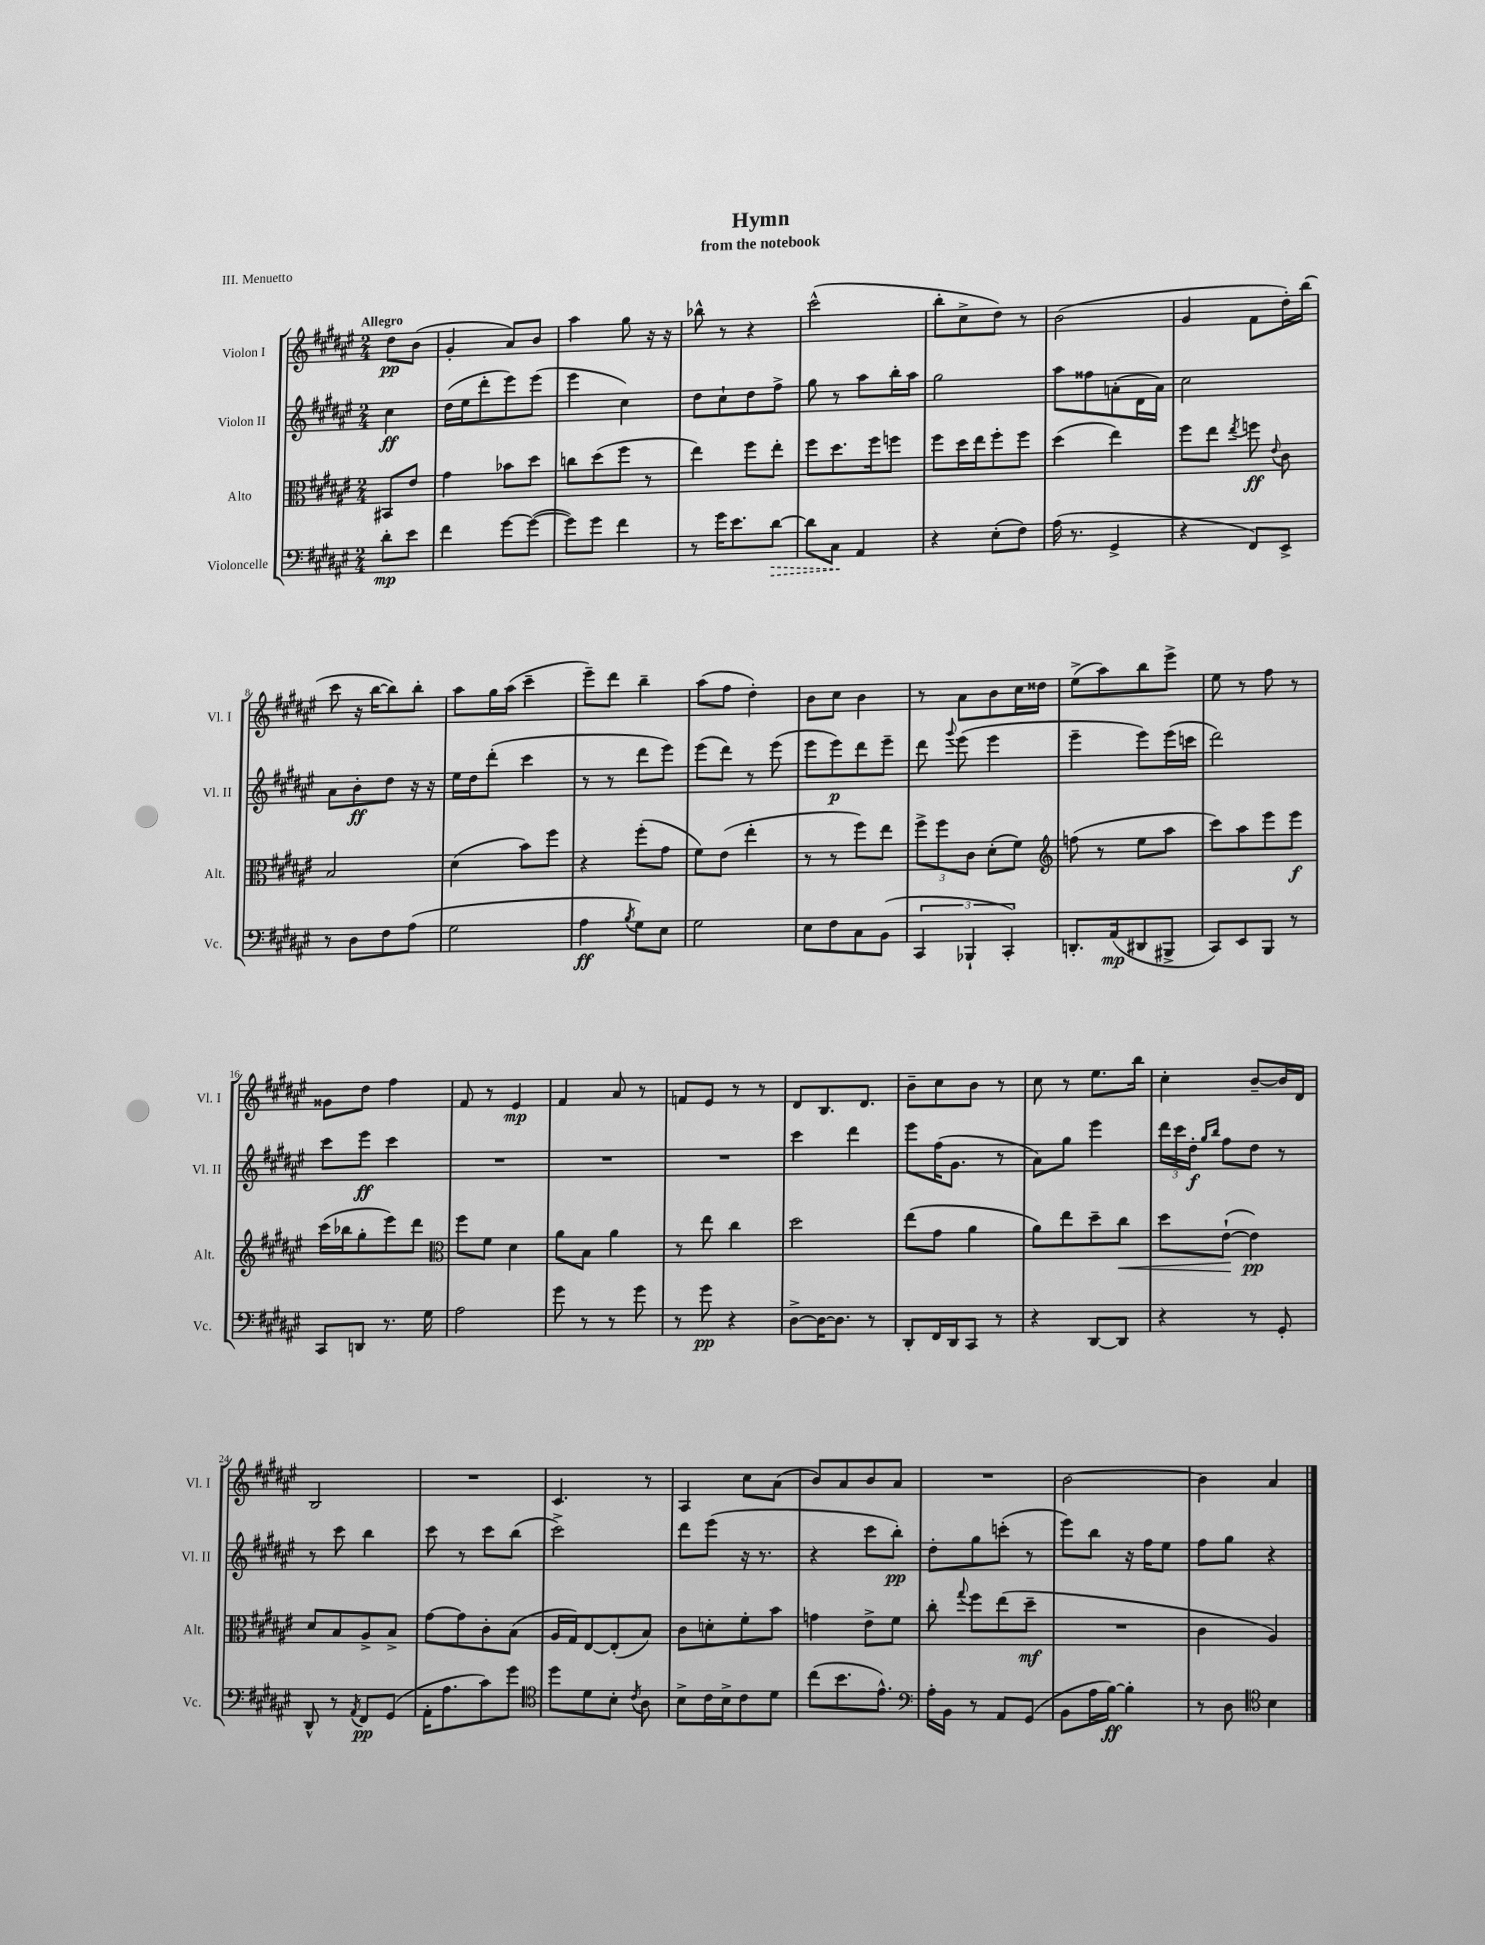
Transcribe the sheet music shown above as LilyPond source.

\header { title = "Hymn" subtitle = "from the notebook" piece = "III. Menuetto" }
<<
\new StaffGroup <<
\new Staff = "s0" \with { instrumentName = "Violon I" shortInstrumentName = "Vl. I" } {
    \clef treble \key fis \major \numericTimeSignature \time 2/4 \partial 4 \tempo "Allegro"
    \autoBeamOff dis''8[\pp b'8]( |
    gis'4-. ais'8[) b'8] |
    ais''4 gis''8 r16 r16 |
    bes''8-^ r8 r4 |
    cis'''2-^( |
    b''8[-. cis''8-> dis''8]) r8 |
    b'2( |
    gis'4 fis'8[ dis''16-.) b''16]( |
    cis'''8 r16 b''16[~ b''8) b''8]-. |
    ais''8[ gis''16 ais''16]( cis'''4-- |
    eis'''8[--) dis'''8] b''4-- |
    ais''8[( fis''8] dis''4-.) |
    b'8[ cis''8] b'4 |
    r8 ais'8[ b'8 cis''16 disis''16] |
    eis''8[->( ais''8) b''8 eis'''8]-> |
    eis''8 r8 fis''8 r8 |
    gisis'8[ dis''8] fis''4 |
    fis'8 r8 eis'4\mp |
    fis'4 ais'8 r8 |
    f'8[ eis'8] r8 r8 |
    dis'8[ b8. dis'8.] |
    b'8[-- cis''8 b'8] r8 |
    cis''8 r8 eis''8.[ b''16] |
    cis''4-. b'8[~-- b'16 dis'16] |
    b2 |
    R2 |
    cis'4. r8 |
    ais4 cis''8[ ais'8]( |
    b'8[) ais'8 b'8 ais'8] |
    R2 |
    b'2~ |
    b'4 ais'4 \bar "|." |
}
\new Staff = "s1" \with { instrumentName = "Violon II" shortInstrumentName = "Vl. II" } {
    \clef treble \key fis \major \numericTimeSignature \time 2/4 \partial 4
    \autoBeamOff cis''4\ff |
    dis''16[( eis''16 dis'''8-. eis'''8) eis'''8]( |
    eis'''4 cis''4) |
    dis''8[ cis''8-! dis''8 fis''8]-> |
    gis''8 r8 ais''8[ b''16-. ais''16] |
    gis''2 |
    ais''8[ fisis''8 a'8-.( dis'16 a'16]) |
    cis''2 |
    ais'8[ b'8-.\ff dis''8] r16 r16 |
    eis''16[ dis''16 dis'''8]-.( cis'''4 |
    r8 r8 dis'''8[ eis'''8]) |
    eis'''8[( dis'''8]) r8 eis'''8( |
    eis'''8[ eis'''8\p) dis'''8 eis'''8]-- |
    dis'''8 \appoggiatura { gis'''8 } eis'''8( eis'''4 |
    eis'''4-- eis'''8[) eis'''16( c'''16] |
    dis'''2) |
    cis'''8[ eis'''8]\ff cis'''4 |
    R2 |
    R2 |
    R2 |
    cis'''4 dis'''4 |
    eis'''8[ fis''16( gis'8.] r8 |
    ais'8[) gis''8] eis'''4 |
    \tuplet 3/2 { dis'''16[ cis'''16 dis''16]-.\f } \grace { gis''16[ b''16] } fis''8[ dis''8] r8 |
    r8 cis'''8 b''4 |
    cis'''8 r8 cis'''8[ b''8]( |
    cis'''2->) |
    dis'''8[ eis'''8]( r16 r8. |
    r4 cis'''8[ b''8]-.\pp) |
    dis''8[-. gis''8 c'''8]-.( r8 |
    eis'''8[) b''8] r16 fis''16[ eis''8] |
    fis''8[ gis''8] r4 \bar "|." |
}
\new Staff = "s2" \with { instrumentName = "Alto" shortInstrumentName = "Alt." } {
    \clef alto \key fis \major \numericTimeSignature \time 2/4 \partial 4
    \autoBeamOff bis,8[ eis'8] |
    gis'4 bes'8[ dis''8] |
    c''8[ dis''8( fis''8] r8 |
    eis''4) fis''8[ eis''8]-. |
    fis''8[ dis''8. fis''16 f''8] |
    fis''8[ dis''16 eis''16 fis''8-. fis''8] |
    dis''4( eis''4) |
    fis''8[ eis''8] \acciaccatura { eis''8 } f''8\ff \appoggiatura { eis'8 } cis'8 |
    b2 |
    dis'4( b'8[) fis''8] |
    r4 fis''8[-.( gis'8] |
    fis'8[) eis'8]( eis''4-. |
    r8 r8 fis''8[) eis''8] |
    \tuplet 3/2 { fis''8[-> fis''8 cis'8] } dis'8[-.( fis'8]) |
    \clef treble f''8( r8 eis''8[ ais''8] |
    cis'''8[) ais''8 eis'''8 eis'''8]\f |
    cis'''16[( bes''16 gis''8-. eis'''8) dis'''8] |
    \clef alto fis''8[ fis'8] dis'4 |
    ais'8[ b8] ais'4 |
    r8 eis''8 cis''4 |
    dis''2 |
    eis''8[( gis'8] ais'4 |
    ais'8[) eis''8 dis''8-- cis''8]\< |
    dis''8[ eis'8]~-!\!( eis'4\pp) |
    dis'8[ b8 ais8-> b8]-> |
    gis'8[~ gis'8 cis'8-. b8]( |
    ais16[ gis16) eis8~ eis8-.( b8]) |
    cis'8[ d'8-. fis'8-. b'8] |
    g'4 eis'8[-> fis'8] |
    cis''8-. \appoggiatura { gis''8 } fis''8[ eis''8( dis''8]--\mf |
    R2 |
    cis'4 ais4) \bar "|." |
}
\new Staff = "s3" \with { instrumentName = "Violoncelle" shortInstrumentName = "Vc." } {
    \clef bass \key fis \major \numericTimeSignature \time 2/4 \partial 4
    \autoBeamOff dis'8[-.\mp eis'8] |
    fis'4 gis'8[~ gis'8]~( |
    gis'8[) gis'8] fis'4 |
    r8 gis'16[ eis'8. \once \override Hairpin.style = #'dashed-line dis'8]~\> |
    dis'8[ cis8]\! ais,4 |
    r4 eis8[-.( fis8]) |
    ais16( r8. gis,4-> |
    r4 fis,8[) eis,8]-> |
    r8 dis8[ fis8 ais8]( |
    gis2 |
    ais4\ff \acciaccatura { b8 } gis8[) eis8] |
    gis2 |
    eis8[ fis8 cis8 b,8]( |
    \tuplet 3/2 { cis,4 bes,,4-! cis,4-.) } |
    d,8.[-. ais,16\mp( dis,8 bis,,8]-> |
    cis,8[) eis,8 b,,8] r8 |
    cis,8[ d,8] r8. gis16 |
    ais2 |
    gis'8 r8 r8 gis'8 |
    r8 gis'8\pp r4 |
    dis8[~-> dis16~ dis8.] r8 |
    dis,8[-. fis,16 dis,16 cis,8] r8 |
    r4 dis,8[~ dis,8] |
    r4 r8 gis,8-. |
    dis,8-^ r8 \acciaccatura { ais,8 } fis,8[\pp gis,8]( |
    ais,16[-. ais8. cis'8) gis'8] |
    \clef tenor dis''8[ dis'8 b8]-. \acciaccatura { cis'8 } ais8 |
    b8[-> cis'16 b16-> cis'8 dis'8] |
    cis''8[( b'8. eis'8.]-^) |
    \clef bass ais16[-. b,16] r8 ais,8[ gis,8]( |
    b,8[ ais16 b16]~\ff) b4-. |
    r8 dis8 \clef tenor b4 \bar "|." |
}
>>
>>
